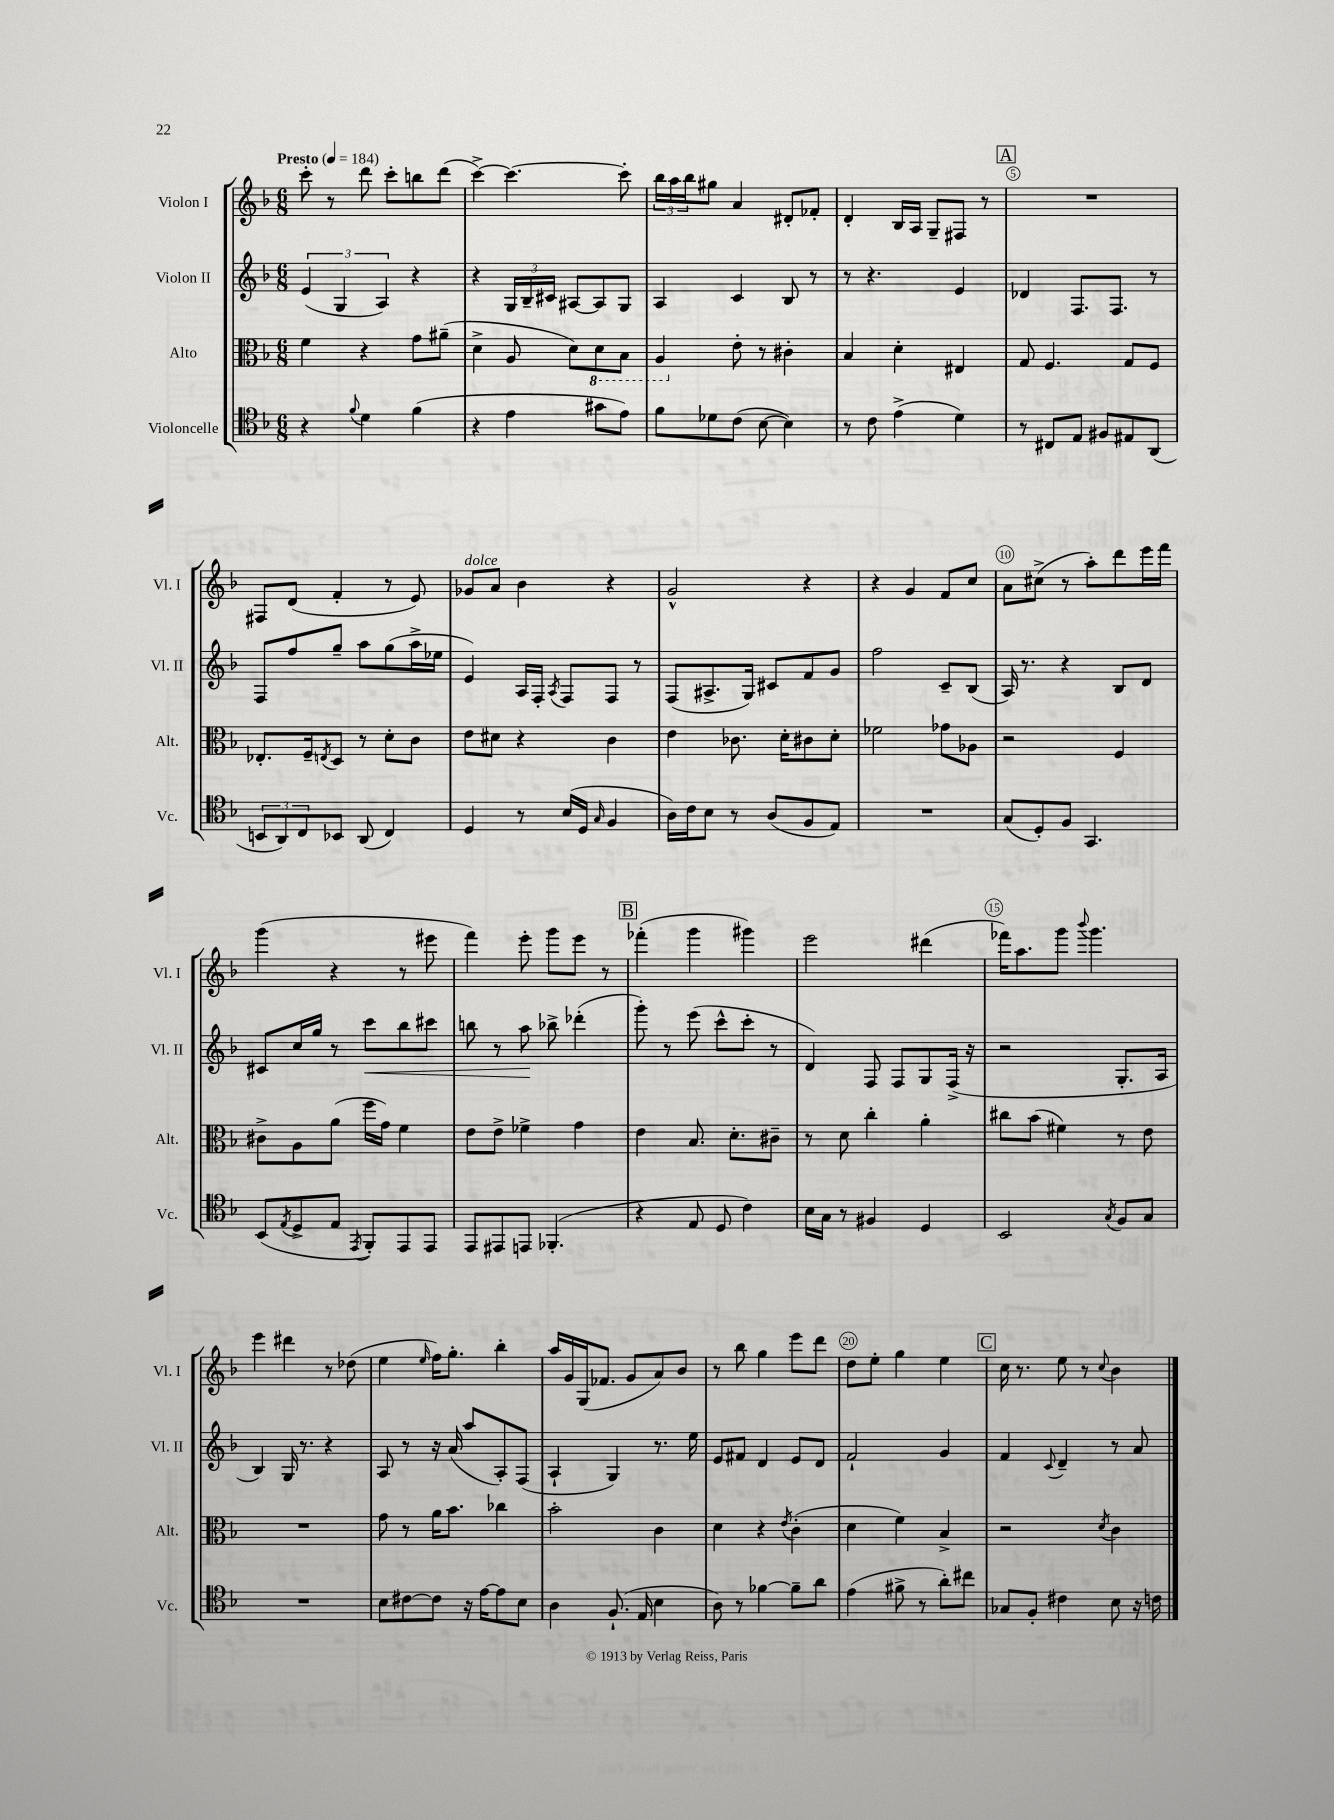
<<
\new StaffGroup <<
\new Staff = "s0" \with { instrumentName = "Violon I" shortInstrumentName = "Vl. I" } {
    \clef treble \key f \major \numericTimeSignature \time 6/8 \tempo "Presto" 4 = 184
    c'''8-. r8 d'''8 c'''8-. b''8 d'''8( |
    c'''4~->) c'''4.~ c'''8-. |
    \tuplet 3/2 { bes''16 a''16 bes''16 } gis''8 a'4 dis'8-. fes'8-. |
    d'4-. bes16 a16 g8-- fis8 r8 |
    \mark \markup { \box "A" } R2. |
    fis8 d'8( f'4-. r8 e'8) |
    ges'8^\markup { \italic "dolce" } a'8 bes'4 r4 |
    g'2-^ r4 |
    r4 g'4 f'8 c''8 |
    a'8 cis''8->( r8 a''8-.) d'''8 e'''16 f'''16 |
    g'''4( r4 r8 eis'''8 |
    f'''4) e'''8-. g'''8 e'''8 r8 |
    \mark \markup { \box "B" } fes'''4-.( g'''4 gis'''4) |
    e'''2 dis'''4( |
    fes'''16) a''8. g'''8 \appoggiatura { bes'''8 } g'''4. |
    e'''4 dis'''4 r8 des''8( |
    e''4 \grace { e''16 } f''16) g''8.-. bes''4-. |
    a''16 g'16 g16( fes'8. g'8 a'8) bes'8 |
    r8 bes''8 g''4 e'''8 d'''8 |
    d''8 e''8-. g''4 e''4 |
    \mark \markup { \box "C" } c''16 r8. e''8 r8 \appoggiatura { c''8 } bes'4 \bar "|." |
}
\new Staff = "s1" \with { instrumentName = "Violon II" shortInstrumentName = "Vl. II" } {
    \clef treble \key f \major \numericTimeSignature \time 6/8
    \tuplet 3/2 { e'4( g4 a4) } r4 |
    r4 \tuplet 3/2 { g16 bes16-- cis'16 } ais8~ ais8 g8 |
    a4 c'4 bes8 r8 |
    r8 r4. e'4 |
    \mark \markup { \box "A" } des'4 f8. f8. r8 |
    f8 f''8 g''8-- a''8 g''8( a''16-> ees''16 |
    e'4) a16 f16-. \acciaccatura { a8 } f8 f8 r8 |
    f8( ais8.-> g16) cis'8 f'8 g'8 |
    f''2 c'8-- bes8( |
    a16) r8. r4 bes8 d'8 |
    cis'8 c''16 g''16 r8 c'''8\< bes''8 cis'''8 |
    b''8 r8 a''8\! bes''8-> des'''4-.( |
    \mark \markup { \box "B" } g'''8-.) r8 e'''8( c'''8-^ c'''8-. r8 |
    d'4) f8 f8 g8 f16->( r16 |
    r2 g8.-. a16 |
    bes4) g16 r8. r4 |
    a8 r8 r16 a'16( a''8 a8-.) f8( |
    a4-! g4) r8. e''16 |
    e'8 fis'8 d'4 e'8 d'8 |
    f'2-! g'4 |
    \mark \markup { \box "C" } f'4 \appoggiatura { c'8 } d'4-- r8 a'8 \bar "|." |
}
\new Staff = "s2" \with { instrumentName = "Alto" shortInstrumentName = "Alt." } {
    \clef alto \key f \major \numericTimeSignature \time 6/8
    f'4 r4 g'8 ais'8--( |
    d'4-> a8 d'8) \ottava #-1 d8 bes,8 |
    a,4 \ottava #0 e'8-. r8 cis'4-. |
    bes4 d'4-. eis4 |
    \mark \markup { \box "A" } g8 f4. g8 f8 |
    ees8.-. f16-- \acciaccatura { e8 } d8 r8 d'8-. c'8 |
    e'8 dis'8 r4 c'4 |
    e'4 ces'8. d'16-. cis'8 d'8-. |
    fes'2 ges'8 aes8 |
    r2 f4 |
    cis'8-> a8 a'8( f''16 g'16) f'4 |
    e'8 e'8-> fes'4-> g'4 |
    \mark \markup { \box "B" } e'4 bes8. d'8.-. cis'8-- |
    r8 d'8 c''4-. a'4-. |
    cis''8 bes'8( fis'4) r8 e'8 |
    R2. |
    g'8 r8 a'16 bes'8. ces''4 |
    bes'2-. c'4 |
    d'4 r4 \acciaccatura { e'8 } c'4-.( |
    d'4 f'4) bes4-> |
    \mark \markup { \box "C" } r2 \acciaccatura { d'8 } c'4 \bar "|." |
}
\new Staff = "s3" \with { instrumentName = "Violoncelle" shortInstrumentName = "Vc." } {
    \clef tenor \key f \major \numericTimeSignature \time 6/8
    r4 \appoggiatura { f'8 } d'4 f'4( |
    r4 e'4 gis'8 e'8) |
    f'8 des'8 c'8( bes8~ bes4) |
    r8 c'8 e'4->( d'4) |
    \mark \markup { \box "A" } r8 cis8 e8 fis8 eis8 a,8( |
    \tuplet 3/2 { b,8 a,8) c8 } bes,8 a,8( c4) |
    d4 r8 bes16( d16 \grace { g16 } f4 |
    a16) c'16 bes8 r8 a8( f8 e8) |
    R2. |
    g8( d8-.) f8 g,4. |
    bes,8( \acciaccatura { e8 } d8-> e8 \acciaccatura { e,8 } f,8-.) e,8 e,8 |
    e,8 eis,8 e,8 fes,4.-.( |
    \mark \markup { \box "B" } r4 e8 d8 c'4) |
    bes16 g16 r8 fis4 d4 |
    bes,2 \acciaccatura { g8 } f8 g8 |
    R2. |
    bes8 cis'8~ cis'8 r16 e'16~ e'8 bes8 |
    a4 f8.-!( e16 bes4 |
    a8) r8 fes'4~ fes'8-- a'8 |
    e'4( fis'8-> r8 a'8-.) cis''8 |
    \mark \markup { \box "C" } ges8 f8-. cis'4 bes8 r16 c'16 \bar "|." |
}
>>
>>
\layout { \context { \Score \override BarNumber.break-visibility = ##(#f #t #t) barNumberVisibility = #(every-nth-bar-number-visible 5) \override BarNumber.stencil = #(make-stencil-circler 0.1 0.3 ly:text-interface::print) } }
